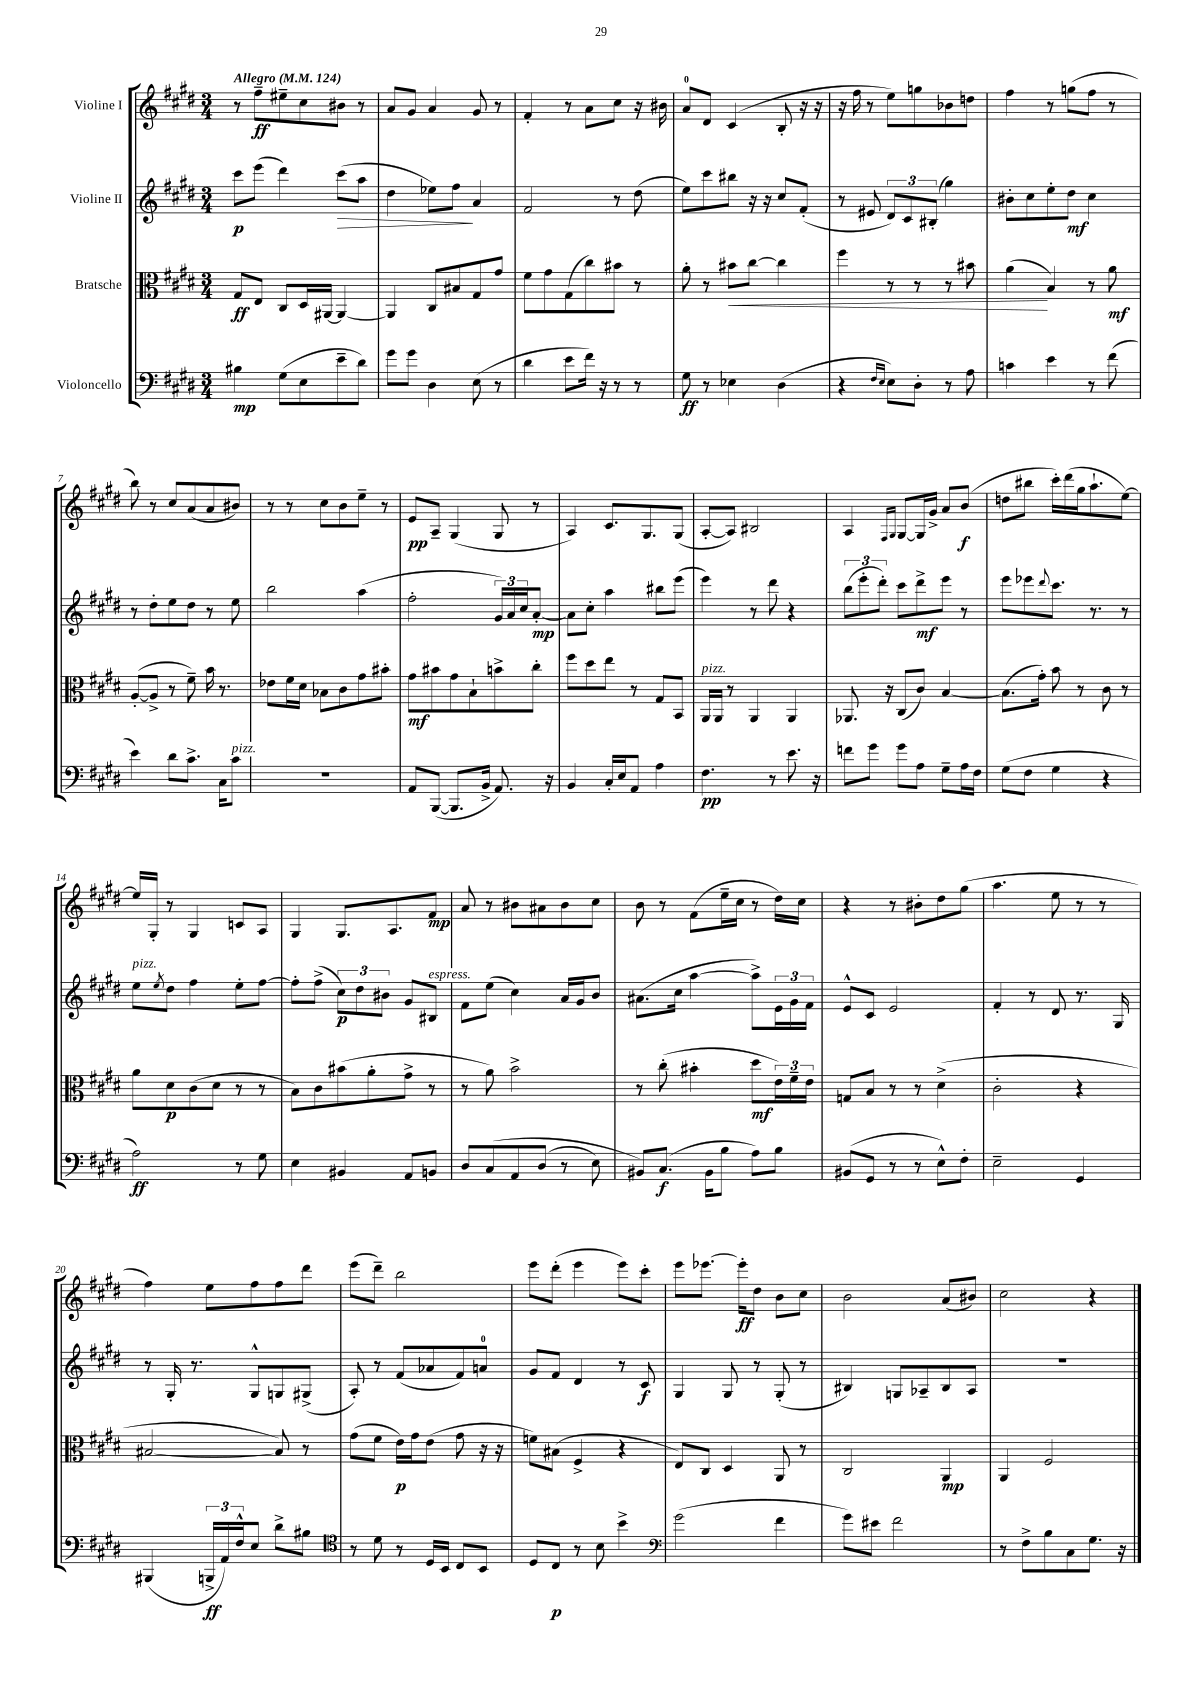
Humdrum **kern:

**kern	**kern	**kern	**kern
*staff4	*staff3	*staff2	*staff1
*clefF4	*clefC3	*clefG2	*clefG2
*k[f#c#g#d#]	*k[f#c#g#d#]	*k[f#c#g#d#]	*k[f#c#g#d#]
*M3/4	*M3/4	*M3/4	*M3/4
*MM124	*MM124	*MM124	*MM124
4B#\	8G#/L	8ccc#\L	8r
.	8E/J	(8eee\J	8ff#~\L
(8G#\L	8C#/L	4ddd#\)	8ee#~\
8E\	16D#/L	.	8cc#\
.	[16AA#/JJ	.	.
8e~\	4AA#/_	(8ccc#\L	8b#\J
8d#\J)	.	8aa\J	8r
=	=	=	=
8g#\L	4AA#/]	4dd#\	8a/L
8g#\J	.	.	8g#/J
4D#\	8C#/L	8ee-\L)	4a/
.	8B#/	8ff#\J	.
(8E\	8G#/	4a/	8g#/
8r	8g#/J	.	8r
=	=	=	=
4d#\	8f#\L	2f#/	4f#'/
.	8g#\	.	.
8e\L	(8G#\	.	8r
16f#\Jk)	8cc#\)	.	8a\L
16r	.	.	.
8r	8b#\J	8r	8cc#\J
8r	8r	(8dd#\	16r
.	.	.	16b#\
=	=	=	=
8G#\	8a'\	8ee\L)	8a/L
8r	8r	8ccc#\	8d#/J
4E-\	8b#\L	8bb#\J	(4c#/
.	[8cc#\J	16r	.
.	.	16r	.
(4D#\	4cc#\]	8cc#/L	8B'/
.	.	(8f#'/J	16r
.	.	.	16r
=	=	=	=
4r	4ff#\	8r	16r
.	.	.	16ff#\
.	.	8e#/	8r
16qqF#/LL	.	.	.
16qqE/JJ	.	.	.
8E\L)	8r	12d#/L)	8ee\L)
.	.	12c#/	.
8D#'\J	8r	.	8gg\
.	.	(12B#'/J	.
8r	8r	4gg#\)	8b-\
8A\	8b#\	.	8dd\J
=	=	=	=
4c\	(4a\	8b#'\L	4ff#\
.	.	8cc#\	.
4e\	4B/)	8ee'\	8r
.	.	8dd#\J	(8gg\L
8r	8r	4cc#\	8ff#\J
(8f#\	8a\	.	8r
=	=	=	=
4e\)	([8A'/L	8r	8bb\)
.	8A^/]J	8dd#'\L	8r
8d#\L	8r	8ee\	8cc#/L
8.c#^\J	8f#~\)	8dd#\J	(8a/
.	16b\	8r	8a/
16C#\LK	8.r	.	.
8c#\J	.	8ee\	8b#/J)
=	=	=	=
2.r	8e-\L	2bb\	8r
.	16f#\L	.	8r
.	16d#\JJ	.	.
.	8B-\L	.	8cc#\L
.	8c#\	.	8b\
.	8g#\	(4aa\	8ee~\J
.	8b#'\J	.	8r
=	=	=	=
8AA/L	8g#\L	2ff#'\	8e/L
([8BBB/J	8b#\	.	8A~/J
8.BBB/]L	8g#\	.	(4G#/
.	8B`\	.	.
16BB^/Jk	.	.	.
8.AA/)	8b^\	24g#/LL)	8G#/
.	.	24a/	.
.	.	24cc#/J	.
.	8cc#'\J	[8a'/J	8r
16r	.	.	.
=	=	=	=
4BB/	8ff#\L	8a\]L	4A/)
.	8dd#\	8cc#'\J	.
16C#'/LL	8ee\J	4aa\	8.c#/L
16E/J	.	.	.
8AA/J	8r	.	.
.	.	.	8.G#/
4A\	8G#/L	8bb#\L	.
.	8BB/J	(8eee\J	(8G#/J
=	=	=	=
4.F#\	16AA/LL	4eee\)	[8A'/L
.	16AA/JJ	.	.
.	8r	.	8A/]J)
.	4AA/	8r	2B#/
8r	.	8ddd#\	.
8.e\	4AA/	4r	.
16r	.	.	.
=	=	=	=
8f\L	8.AA-/	(12bb\L	4A/
.	.	12eee'\	.
8g#\J	.	.	.
.	.	12ddd#'\J)	.
.	16r	.	.
.	.	.	16qqF#/LL
.	.	.	16qqG#/JJ
8g#\L	(8C#/L	8ccc#\L	[8G#/L
8A\J	8c#/J)	8ddd#^\	16G#/]L
.	.	.	16g#^/JJ
8G#~\L	[4B/	8eee\J	8a/L
16A\L	.	8r	(8b/J
16F#\JJ	.	.	.
=	=	=	=
(8G#\L	(8.B\]L	8eee\L	8dd\L
8F#\J	.	8eee-\	8bb#\J
.	16g#'\Jk)	.	.
.	.	8qqddd#/	.
4G#\	8b\	8.ccc#\J	16ccc#'\LL)
.	.	.	(16ddd#\
.	8r	.	16gg#\J
.	.	8.r	8.aa`\
4r	8c#\	.	.
.	8r	8r	[8ee\J)
=	=	=	=
2A\)	8a\L	8ee\L	16ee/]LL
.	.	.	16G#'/JJ
.	.	8qee/	.
.	8d#\	8dd#\J	8r
.	(8c#\	4ff#\	4G#/
.	8d#\J	.	.
8r	8r	8ee'\L	8c/L
8G#\	8r	[8ff#\J	8A/J
=	=	=	=
4E\	8B\L)	8ff#'\]L	4G#/
.	8c#\	(8ff#^\J	.
4BB#/	(8b#\	12cc#\L)	8.G#/L
.	.	12dd#\	.
.	8a'\	.	.
.	.	12b#\J	.
.	.	.	8.A/
8AA/L	8g#^\J	8g#/L	.
8BB/J	8r	8B#/J	8f#/J
=	=	=	=
8D#/L	8r	8f#\L	8a/
&(8C#/	8a\)	(8ee\J	8r
8AA/	2b^\	4cc#\)	8b#\L
(8D#/J	.	.	8a#\
8r	.	16a/LL	8b#\
.	.	16g#/J	.
8E\)	.	8b/J	8cc#\J
=	=	=	=
8BB#/L&)	8r	(8.a#\L	8b\
(8.C#/J	(8cc#'\	.	8r
.	.	16cc#\Jk	.
.	4b#'\	[4aa\	(8f#\L
16BB#\LK	.	.	.
8B\J	.	.	16ee~\L
.	.	.	16cc#\JJ
8A\L)	8dd#\L	8aa^\]L)	8r
8B\J	24e\L)	24e\L	16dd#\LL)
.	24f#~\	24g#\	.
.	.	.	16cc#\JJ
.	24e\JJ	24f#\JJ	.
=	=	=	=
(8BB#/L	8G/L	8e^^/L	4r
8GG#/J	8B/J	8c#/J	.
8r	8r	2e/	8r
8r	8r	.	8b#'\L
8E^^\L)	(4d#^\	.	8dd#\
8F#'\J	.	.	(8gg#\J
=	=	=	=
2E~\	2c#'\	4f#'/	4.aa\
.	.	8r	.
.	.	8d#/	8ee\
4GG#/	4r	8.r	8r
.	.	.	8r
.	.	16G#/	.
=	=	=	=
(4BBB#/	[2B#/	8r	4ff#\)
.	.	16G#'/	.
.	.	8.r	.
24BBB^/LL	.	.	8ee\L
24AA/)	.	.	.
24F#^^/J	.	.	.
8E/J	.	8G#^^/L	8ff#\
8d#^\L	8B#/])	8G/	8ff#\
8B#\J	8r	(8G#^/J	8ddd#\J
=	=	=	=
*clefC4	*	*	*
8r	(8g#\L	8A'/)	(8eee\L
8d#\	8f#\J	8r	8ddd#~\J)
8r	16e\LL)	(8f#/L	2bb\
.	16g#\J	.	.
16D#/LL	(8e\J	8a-/	.
16BB/JJ	.	.	.
8C#/L	8g#\	8f#/)	.
8BB/J	16r	8a/J	.
.	16r	.	.
=	=	=	=
8D#/L	8f\L)	8g#/L	8eee\L
8C#/J	(8B#\J	8f#/J	(8ddd#'\J
8r	4F#^/	4d#/	4eee\
8B\	.	.	.
4b^\	4r	8r	8eee\L)
.	.	8c#/	8ccc#'\J
=	=	=	=
*clefF4	*	*	*
(2g#\	8E/L)	4G#/	8eee\L
.	8C#/J	.	[8.eee-\J
.	4D#/	8G#/	.
.	.	.	16eee-'\]LK
.	.	8r	8dd#\J
4f#\	8AA/	(8G#'/	8b\L
.	8r	8r	8cc#\J
=	=	=	=
8g#\L)	2C#/	4B#/)	2b\
8e#\J	.	.	.
2f#\	.	8G/L	.
.	.	8A-~/	.
.	4AA/	8B#/	(8a/L
.	.	8A-/J	8b#/J)
=	=	=	=
8r	4AA/	2.r	2cc#\
8F#^\L	.	.	.
8B\	2F#/	.	.
8C#\	.	.	.
8.G#\J	.	.	4r
16r	.	.	.
==	==	==	==
*-	*-	*-	*-
